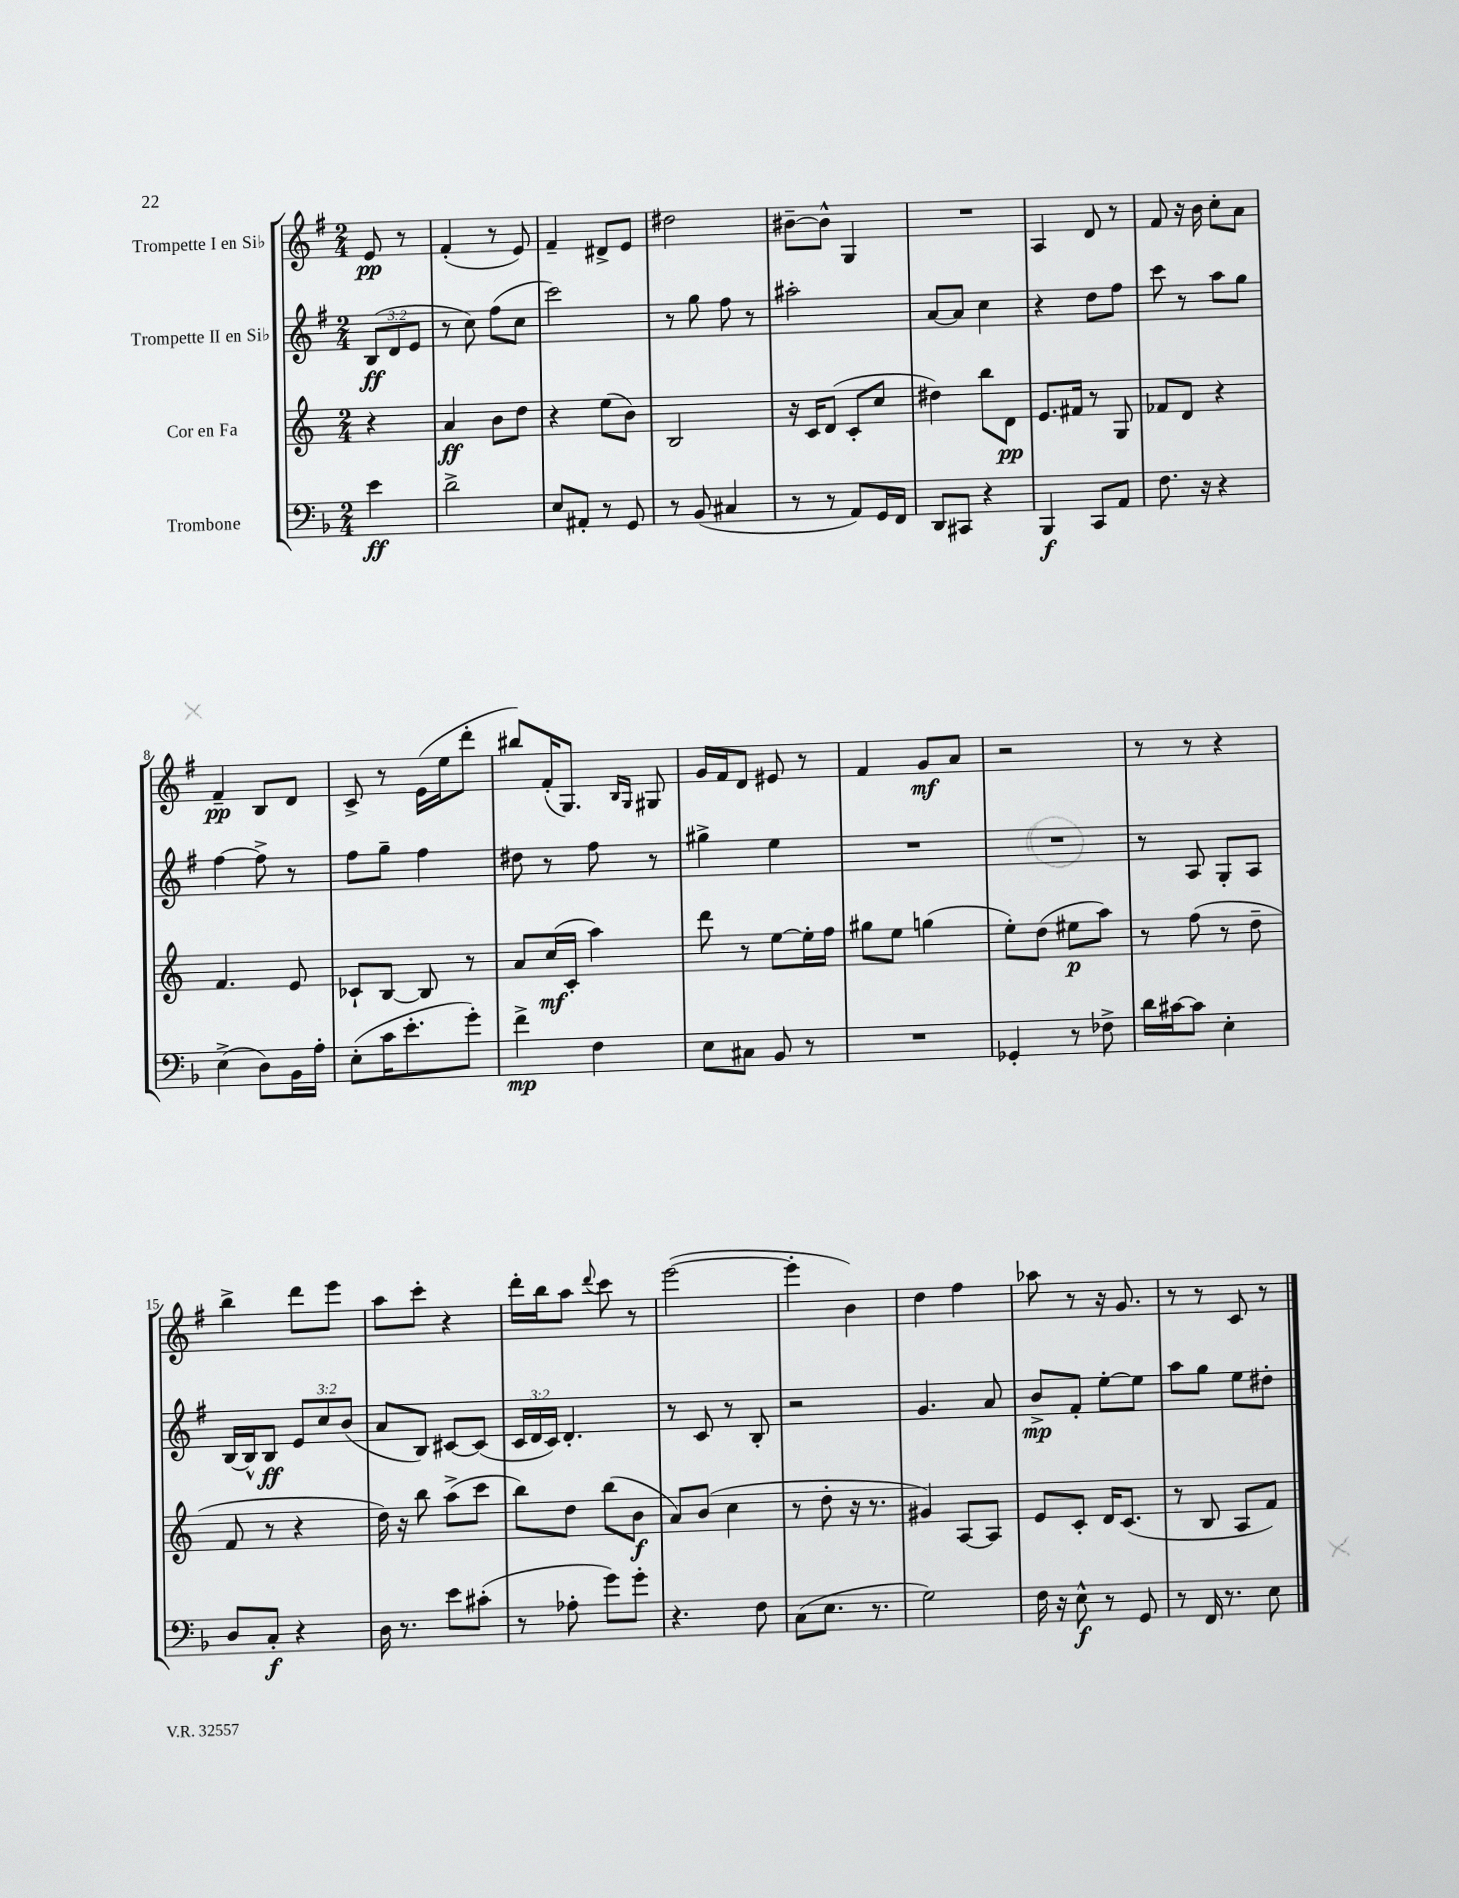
<<
\new StaffGroup <<
\new Staff = "s0" \with { instrumentName = "Trompette I en Sib" } {
    \clef treble \key g \major \numericTimeSignature \time 2/4 \partial 4
    e'8\pp r8 |
    fis'4-.( r8 e'8) |
    fis'4-- dis'8-> e'8 |
    dis''2 |
    bis'8~-- bis'8-^ g4 |
    R2 |
    a4 d'8 r8 |
    fis'8 r16 b'16 c''8-. a'8 |
    fis'4--\pp b8 d'8 |
    c'8-> r8 e'16( e''16 d'''8-. |
    bis''8) fis'16-.( g8.) \grace { b16 g16 } gis8 |
    g'16 fis'16 d'8 eis'8 r8 |
    fis'4 g'8\mf a'8 |
    r2 |
    r8 r8 r4 |
    b''4-> d'''8 e'''8 |
    a''8 c'''8-. r4 |
    d'''16-. b''16 a''8 \appoggiatura { d'''8 } c'''8 r8 |
    e'''2~( |
    e'''4-. b'4) |
    d''4 fis''4 |
    aes''8 r8 r16 g'8. |
    r8 r8 c'8 r8 \bar "|." |
}
\new Staff = "s1" \with { instrumentName = "Trompette II en Sib" } {
    \clef treble \key g \major \numericTimeSignature \time 2/4 \override Staff.TupletNumber.text = #tuplet-number::calc-fraction-text \partial 4
    \tuplet 3/2 { b8\ff( d'8 e'8 } |
    r8 c''8) fis''8( c''8 |
    c'''2) |
    r8 g''8 fis''8 r8 |
    ais''2-. |
    a'8~ a'8 c''4 |
    r4 d''8 fis''8 |
    c'''8 r8 a''8 g''8 |
    fis''4~ fis''8-> r8 |
    fis''8 g''8-- fis''4 |
    dis''8 r8 fis''8 r8 |
    gis''4-> e''4 |
    R2 |
    R2 |
    r8 a8 g8-. a8 |
    b16~ b16-^ b8\ff \tuplet 3/2 { e'8 c''8 b'8( } |
    a'8 b8) cis'8~ cis'8( |
    \tuplet 3/2 { c'16 d'16 c'16) } d'4.-. |
    r8 c'8 r8 b8-. |
    r2 |
    g'4. a'8 |
    b'8->\mp fis'8-. e''8~-. e''8 |
    a''8 g''8 e''8 dis''8-. \bar "|." |
}
\new Staff = "s2" \with { instrumentName = "Cor en Fa" } {
    \clef treble \key c \major \numericTimeSignature \time 2/4 \partial 4
    r4 |
    a'4\ff b'8 d''8 |
    r4 e''8( b'8) |
    b2 |
    r16 c'16 d'8( c'8-. c''8 |
    dis''4) b''8 d'8\pp |
    e'8. fis'16 r8 g8 |
    fes'8 d'8 r4 |
    f'4. e'8 |
    ces'8-! b8~ b8 r8 |
    a'8 c''16\mf( c'16-. a''4) |
    d'''8 r8 e''8~ e''16-. f''16 |
    gis''8 e''8 g''4( |
    e''8-.) d''8( eis''8\p a''8) |
    r8 f''8( r8 d''8-- |
    f'8 r8 r4 |
    d''16) r16 b''8 a''8->( c'''8 |
    b''8) d''8 b''8( b'8\f |
    a'8) b'8( c''4 |
    r8 d''8-. r16 r8. |
    gis'4) a8~ a8 |
    e'8 c'8-. d'16 c'8.( |
    r8 b8 a8 f'8) \bar "|." |
}
\new Staff = "s3" \with { instrumentName = "Trombone" } {
    \clef bass \key f \major \numericTimeSignature \time 2/4 \partial 4
    e'4\ff |
    d'2-> |
    e8 ais,8-. r8 g,8 |
    r8 bes,8( cis4 |
    r8 r8 a,8) g,16 f,16 |
    d,8 cis,8 r4 |
    bes,,4\f c,8 a,8 |
    f8. r16 r4 |
    e4->( d8) bes,16 a16-. |
    e8-.( c'16 e'8.-. g'8-.) |
    f'4->\mp f4 |
    e8 cis8 bes,8 r8 |
    R2 |
    ges,4-. r8 fes8-> |
    d'16 cis'16~ cis'8 e4-. |
    d8 c8-.\f r4 |
    d16 r8. e'8 cis'8-.( |
    r8 aes8-. g'8) g'8-. |
    r4. f8 |
    c8( e8. r8. |
    g2) |
    f16 r16 e8-^\f r8 g,8 |
    r8 f,16 r8. e8 \bar "|." |
}
>>
>>
